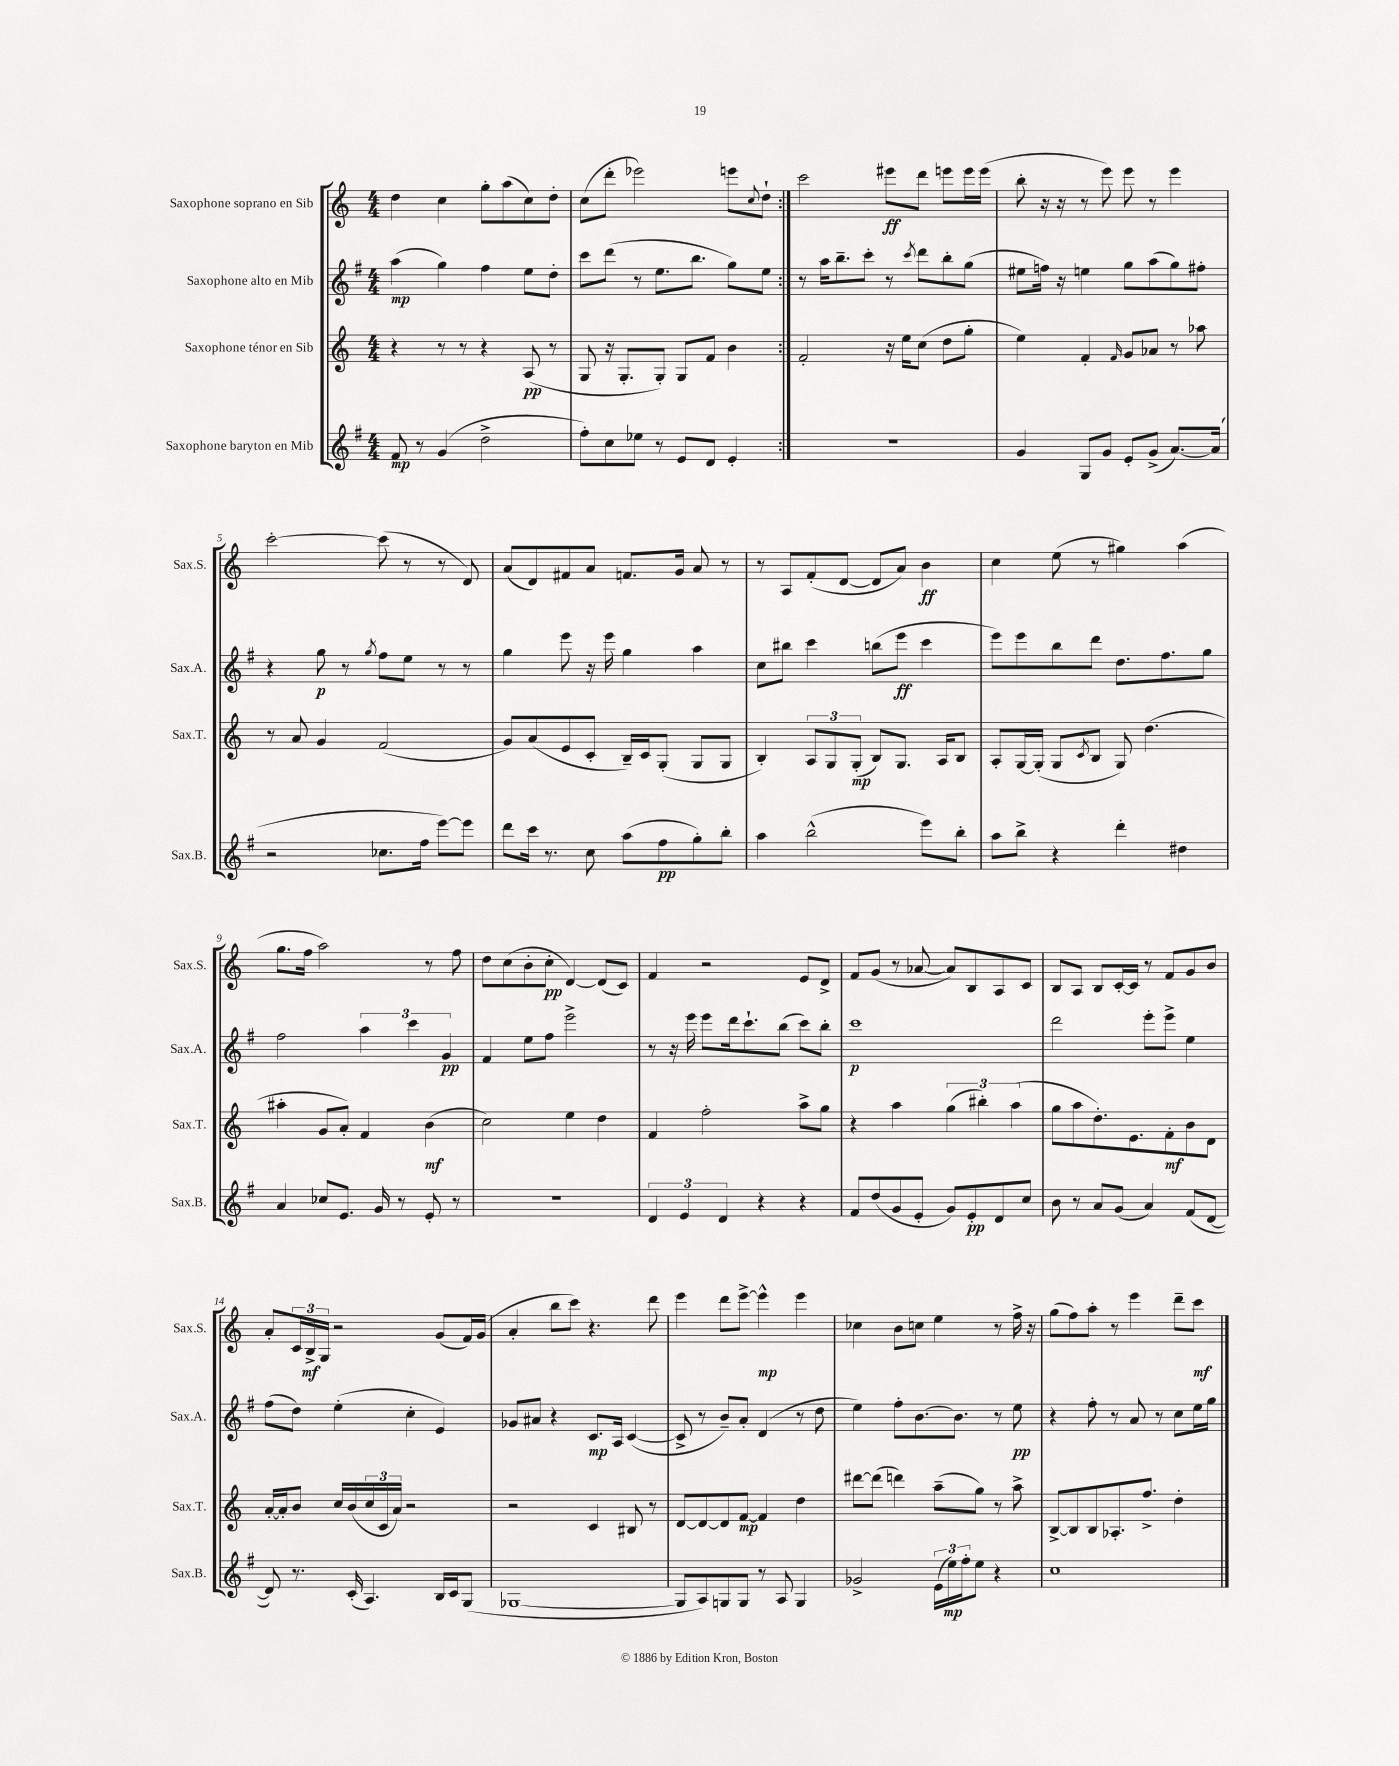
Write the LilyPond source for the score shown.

<<
\new StaffGroup <<
\new Staff = "s0" \with { instrumentName = "Saxophone soprano en Sib" shortInstrumentName = "Sax.S." } {
    \clef treble \key c \major \numericTimeSignature \time 4/4
    \repeat volta 2 { d''4 c''4 g''8-. a''8( c''8) d''8-. |
    c''8( d'''8-. ees'''2) e'''8 \appoggiatura { c''8 } d''8-! | }
    c'''2 eis'''8\ff d'''8 e'''8 e'''16 e'''16( |
    b''8-. r16 r16 r8 e'''8) e'''8 r8 e'''4 |
    c'''2~-. c'''8( r8 r8 d'8) |
    a'8( d'8) fis'8 a'8 f'8. g'16 a'8 r8 |
    r8 a8 f'8-.( d'8~ d'8 a'8) b'4\ff |
    c''4 e''8( r8 gis''4) a''4( |
    g''8. f''16 a''2) r8 f''8 |
    d''8 c''8( b'8-. c''8-.\pp d'4~) d'8( c'8) |
    f'4 r2 e'8 d'8-> |
    f'8 g'8( r8 aes'8~ aes'8) b8 a8 c'8 |
    b8 a8 b8 c'16~-. c'16 r8 f'8 g'8 b'8 |
    a'8-. \tuplet 3/2 { c'16 b16->\mf g16 } r2 g'8( f'16) g'16( |
    a'4-. b''8 c'''8) r4. d'''8 |
    e'''4 d'''8 e'''8~-> e'''4-^\mp e'''4 |
    ces''4 b'8 c''8 e''4 r8 f''16-> r16 |
    g''8( f''8) a''8-. r8 e'''4 d'''8-- c'''8\mf \bar "|." |
}
\new Staff = "s1" \with { instrumentName = "Saxophone alto en Mib" shortInstrumentName = "Sax.A." } {
    \clef treble \key g \major \numericTimeSignature \time 4/4
    \repeat volta 2 { a''4\mp( g''4) fis''4 e''8 d''8-. |
    c'''8 d'''8( r8 e''8. b''8. g''8) e''8 | }
    r8 a''16 b''8.-- c'''8-. r8 \acciaccatura { c'''8 } d'''8 b''8-. g''8( |
    eis''8 f''16) r16 e''4 g''8 a''8( g''8) fis''8-. |
    r4 g''8\p r8 \acciaccatura { g''8 } fis''8 e''8 r8 r8 |
    g''4 e'''8 r16 e'''16 g''4 a''4 |
    c''8 bis''8 c'''4 b''8( e'''8\ff c'''4 |
    e'''8) e'''8 b''8 d'''8 d''8. fis''8. g''8 |
    fis''2 \tuplet 3/2 { a''4 c'''4 g'4\pp } |
    fis'4 e''8 fis''8 e'''2-> |
    r8 r16 e'''16 e'''8 d'''16 c'''8.-! b''8( c'''8) b''8-. |
    c'''1\p |
    d'''2 e'''8-. e'''8-> e''4 |
    fis''8( d''8) e''4-.( c''4-. e'4) |
    ges'8 ais'8 r4 c'8.\mp a16 c'4~( |
    c'8-> r8 b'8--) a'8-. d'4( r8 d''8 |
    e''4) fis''8-. b'8.~ b'8. r8 e''8\pp |
    r4 fis''8-. r8 a'8 r8 c''8 e''16 g''16 \bar "|." |
}
\new Staff = "s2" \with { instrumentName = "Saxophone ténor en Sib" shortInstrumentName = "Sax.T." } {
    \clef treble \key c \major \numericTimeSignature \time 4/4
    \repeat volta 2 { r4 r8 r8 r4 a8\pp( r8 |
    g8 r16 g8.-. g8-.) g8 f'8 b'4 | }
    f'2-. r16 e''16 c''8( d''8 g''8-. |
    e''4) f'4-. \grace { f'16 } g'8 aes'8 r8 aes''8 |
    r8 a'8 g'4 f'2( |
    g'8) a'8( e'8 c'8-. b16--) c'16 g8-.( g8 g8 |
    b4-.) \tuplet 3/2 { a8 g8 g8-.\mp( } b8) g8. a16 b8 |
    a8-. g16~ g16-.( g8 \acciaccatura { c'8 } b8 g8) d''4.( |
    ais''4-. g'8 a'8-.) f'4 b'4\mf( |
    c''2) e''4 d''4 |
    f'4 f''2-. a''8-> g''8 |
    r4 a''4 \tuplet 3/2 { g''4( bis''4-.) a''4( } |
    g''8 a''8 d''8.-.) e'8. f'8-.\mf b'8 d'8 |
    a'16~-. a'16-. b'8 c''16 b'16( \tuplet 3/2 { c''16 c'16 a'16) } r2 |
    r2 c'4 bis8 r8 |
    d'8~ d'8~ d'8 f'8~\mp f'4 d''4 |
    dis'''8~ dis'''8( d'''4) a''8--( g''8) r8 a''8-> |
    b8~-> b8 b8 aes8.-. f''8.-> d''4-. \bar "|." |
}
\new Staff = "s3" \with { instrumentName = "Saxophone baryton en Mib" shortInstrumentName = "Sax.B." } {
    \clef treble \key g \major \numericTimeSignature \time 4/4
    \repeat volta 2 { fis'8\mp r8 g'4( d''2-> |
    fis''8-.) c''8 ees''8 r8 e'8 d'8 e'4-. | }
    R1 |
    g'4 g8 g'8 e'8-. g'8->( a'8.~) a'16( |
    r2 ces''8. fis''16 e'''8~) e'''8 |
    d'''8 c'''16 r8. c''8 a''8( fis''8\pp g''8-.) b''8-. |
    a''4 b''2-^( e'''8) b''8-. |
    a''8 b''8-> r4 d'''4-. dis''4 |
    a'4 ces''8 e'8. g'16 r8 e'8-. r8 |
    R1 |
    \tuplet 3/2 { d'4 e'4 d'4 } r4 r4 |
    fis'8 d''8( g'8 e'8-. g'8) e'8-.\pp d'8 c''8 |
    b'8 r8 a'8 g'8( a'4) fis'8( d'8~ |
    d'8) r8. c'16-.( a4.) b16 c'16 g8( |
    ges1~ |
    ges8 a8) g8 g8 r8 a8 g4 |
    ges'2-> \tuplet 3/2 { e'16( e''16\mp) fis''16-. } e''8 r4 |
    c''1 \bar "|." |
}
>>
>>
